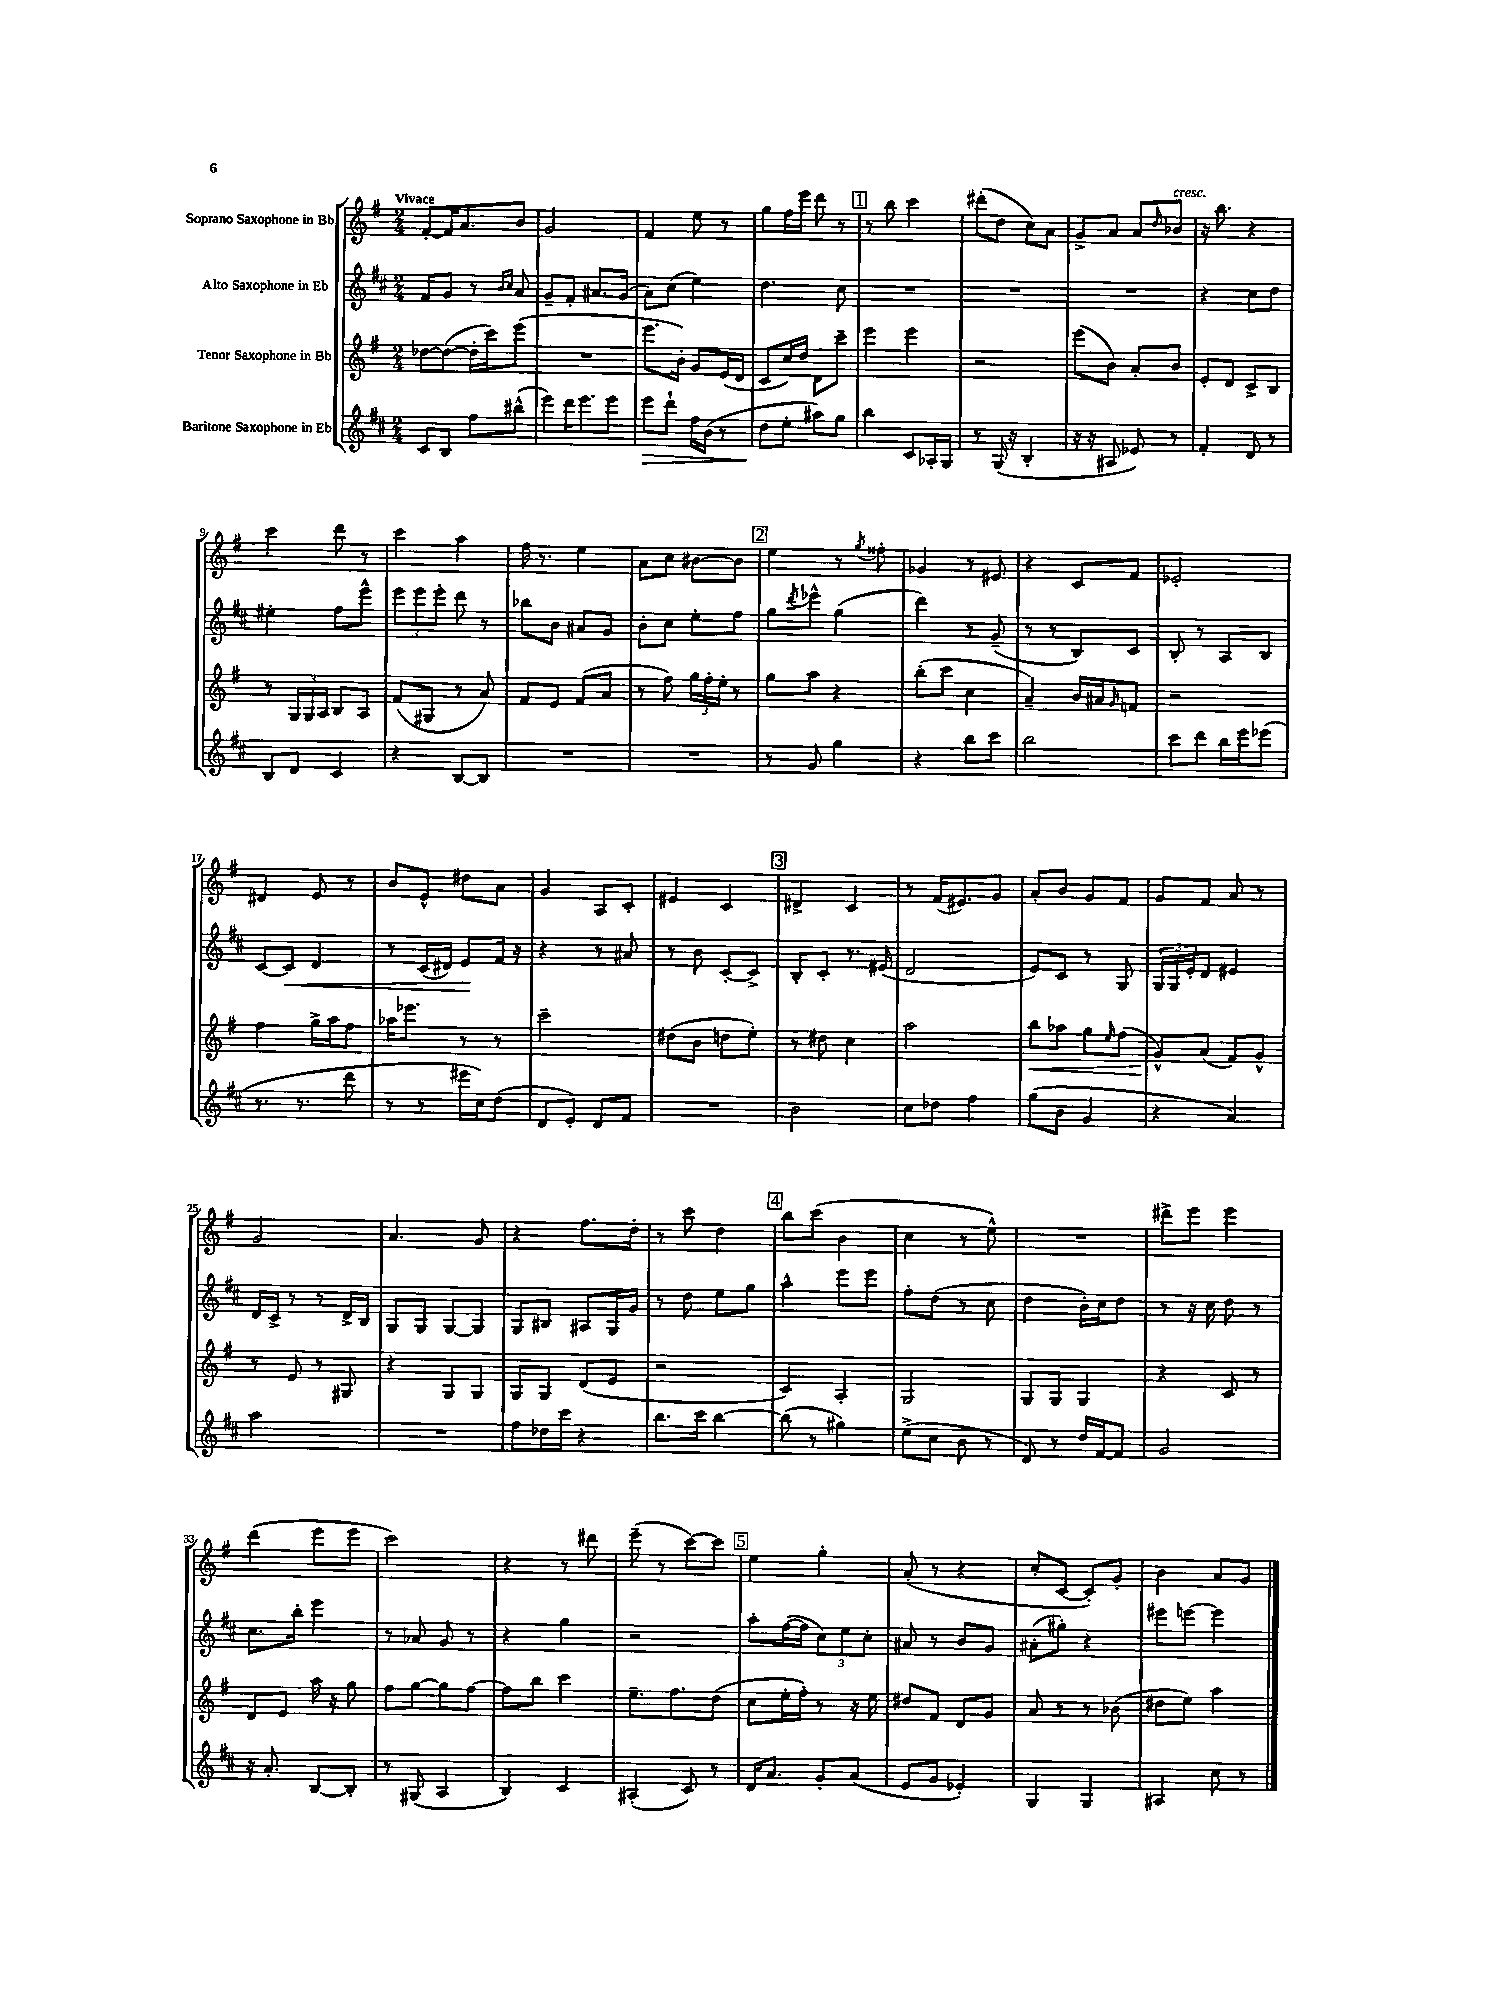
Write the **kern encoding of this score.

**kern	**dynam	**kern	**dynam	**kern	**dynam	**kern
*part4	*part4	*part3	*part3	*part2	*part2	*part1
*staff4	*staff4	*staff3	*staff3	*staff2	*staff2	*staff1
*I"Baritone Saxophone in Eb	*	*I"Tenor Saxophone in Bb	*	*I"Alto Saxophone in Eb	*	*I"Soprano Saxophone in Bb
*clefG2	*	*clefG2	*	*clefG2	*	*clefG2
*k[f#c#]	*	*k[f#]	*	*k[f#c#]	*	*k[f#]
*M2/4	*	*M2/4	*	*M2/4	*	*M2/4
=1	=1	=1	=1	=1	=1	=1
!	!	!	!	!	!	!LO:TX:a:B:t=Vivace
8c#/L	.	[8dd-X\L	.	8f#/L	.	[8f#'/L
8B/J	.	(8dd-\J_	.	8g/J	.	16f#/K]
.	.	.	.	.	.	8.a/
8ff#\L	.	16dd-'\LL]	.	8r	.	.
.	.	16ccc\J)	.	.	.	.
.	.	.	.	16qqb/LL	.	.
.	.	.	.	16qqcc#/JJ	.	.
(8bb#X^^\J	.	(8eee\J	.	8a/	.	8b/J
=2	=2	=2	=2	=2	=2	=2
8eee\L)	.	2r	.	8g~/L	.	2g/
16ddd\K	.	.	.	8f#'/J	.	.
8.eee\	.	.	.	.	.	.
.	.	.	.	8.a#X/L	.	.
8eee\J	.	.	.	.	.	.
.	.	.	.	(16g/Jk	.	.
=3	=3	=3	=3	=3	=3	=3
!	!LO:HP:b	!	!	!	!	!
8eee\L	>	8.eee\L	.	8a\L)	.	4f#/
8ddd`\J	.	.	.	(8cc#\J	.	.
.	.	16b'\Jk)	.	.	.	.
16ff#\LL	.	8g/L	.	4ee\)	.	8ee\
(16b\JJ	.	.	.	.	.	.
8r	.	(16e/L	.	.	.	8r
.	.	16d/JJ	.	.	.	.
=4	=4	=4	=4	=4	=4	=4
8dd\L	.	8c/L	.	4.dd\	.	8gg\L
8ee'\J	]	16cc/L)	.	.	.	16ff#\L
.	.	16dd/JJ	.	.	.	16eee\JJ
8aa#X\L)	.	8d\L	.	.	.	8ddd\
8gg\J	.	8ccc~\J	.	8cc#\	.	8r
!!LO:REH:place=s1:t=1
=5	=5	=5	=5	=5	=5	=5
4bb\	.	4eee\	.	2r	.	8r
.	.	.	.	.	.	8bb\
8c#/L	.	4eee\	.	.	.	4ccc\
16A-X'/L	.	.	.	.	.	.
16G/JJ	.	.	.	.	.	.
=6	=6	=6	=6	=6	=6	=6
8r	.	2r	.	2r	.	(8ddd#X'\L
(16G/	.	.	.	.	.	8dd\J
16r	.	.	.	.	.	.
4B'/	.	.	.	.	.	8cc\L)
.	.	.	.	.	.	8a\J
=7	=7	=7	=7	=7	=7	=7
16r	.	(8eee\L	.	2r	.	8g^/L
16r	.	.	.	.	.	.
8A#X/	.	8b\J)	.	.	.	8a/J
8e-X/)	.	8a'/L	.	.	.	8a/L
.	.	.	.	.	.	16qqdd/
!	!	!	!	!	!	!LO:TX:a:i:t=cresc.
8r	.	8b/J	.	.	.	8b-X/J
=8	=8	=8	=8	=8	=8	=8
4f#'/	.	8e'/L	.	4r	.	16r
.	.	.	.	.	.	8.bb\
.	.	8d/J	.	.	.	.
8d/	.	8c^/L	.	8cc#\L	.	4r
8r	.	8B/J	.	8dd\J	.	.
!!LO:LB:g=z
=9	=9	=9	=9	=9	=9	=9
8B/L	.	8r	.	4ee#X'\	.	4ccc\
8d/J	.	24G/LL	.	.	.	.
.	.	24G/	.	.	.	.
.	.	24A/JJ	.	.	.	.
4c#/	.	8B/L	.	8ff#\L	.	8ddd\
.	.	8A/J	.	8eee^^\J	.	8r
=10	=10	=10	=10	=10	=10	=10
4r	.	(8f#/L	.	12eee\L	.	4ccc\
.	.	.	.	12eee\	.	.
.	.	8G#X/J	.	.	.	.
.	.	.	.	12eee'\J	.	.
[8B/L	.	8r	.	8ddd\	.	4aa\
8B/J]	.	8a/)	.	8r	.	.
=11	=11	=11	=11	=11	=11	=11
2r	.	8f#/L	.	8bb-X\L	.	16ff#\
.	.	.	.	.	.	8.r
.	.	8e/J	.	8b\J	.	.
.	.	(8f#/L	.	8a#X/L	.	4ee\
.	.	8a/J	.	8g/J	.	.
=12	=12	=12	=12	=12	=12	=12
2r	.	8r	.	8b'\L	.	8a\L
.	.	8ff#\)	.	8cc#\J	.	8cc\J
.	.	24gg\LL	.	8ee'\L	.	[8b#X\L
.	.	24ff#'\	.	.	.	.
.	.	24ee'\JJ	.	.	.	.
.	.	8r	.	8ff#\J	.	8b#\J]
!!LO:REH:place=s1:t=2
=13	=13	=13	=13	=13	=13	=13
8r	.	8gg\L	.	8gg\L	.	4ee\
.	.	.	.	8qddd/	.	.
8g/	.	8aa\J	.	8eee-X^^\J	.	.
4gg\	.	4r	.	(4gg\	.	8r
.	.	.	.	.	.	8qgg/
.	.	.	.	.	.	8ff##X'\
=14	=14	=14	=14	=14	=14	=14
4r	.	(8bb'\L	.	4ddd\)	.	4g-X/
.	.	8ccc\J	.	.	.	.
8bb\L	.	4cc\	.	8r	.	8r
8ccc#\J	.	.	.	(8g~/	.	8e#X/
=15	=15	=15	=15	=15	=15	=15
2bb\	.	4a~/)	.	8r	.	4r
.	.	.	.	8r	.	.
.	.	16b/LL	.	8B/L)	.	8c/L
.	.	16a#X/J	.	.	.	.
.	.	16qqg/	.	.	.	.
.	.	8fn/J	.	8c#/J	.	8f#/J
=16	=16	=16	=16	=16	=16	=16
8ccc#\L	.	2r	.	8B'/	.	2e-X'/
8ddd\J	.	.	.	8r	.	.
16bb\LL	.	.	.	8A/L	.	.
16eee\J	.	.	.	.	.	.
(8eee-X\J	.	.	.	8B/J	.	.
!!LO:LB:g=z
=17	=17	=17	=17	=17	=17	=17
8.r	.	4ff#\	.	[8c#/L	.	4d#X/
!	!	!	!	!	!LO:HP:b	!
.	.	.	.	8c#/J]	<	.
8.r	.	.	.	.	.	.
.	.	16gg^\LL	.	4d/	.	8e/
.	.	16aa\J	.	.	.	.
8ddd\	.	8ff#\J	.	.	.	8r
=18	=18	=18	=18	=18	=18	=18
8r	.	16aa-X\KL	.	8r	.	8b/L
.	.	8.eee-X\J	.	.	.	.
8r	.	.	.	(16c#/LL	.	8e^^/J
.	.	.	.	16d#X/JJ)	.	.
16eee#X\LL	.	8r	.	8e/L	.	8dd#X\L
16cc#\J)	.	.	.	.	.	.
(8dd\J	.	8r	.	16f#/Jk	[	8a\J
.	.	.	.	16r	.	.
=19	=19	=19	=19	=19	=19	=19
8d/L	.	2ccc~\	.	4r	.	4g/
8e'/J)	.	.	.	.	.	.
8d/L	.	.	.	8r	.	8A/L
8f#/J	.	.	.	8a#X/	.	8c'/J
=20	=20	=20	=20	=20	=20	=20
2r	.	(8dd#X\L	.	8r	.	4e#X/
.	.	8b\J	.	8b\	.	.
.	.	8ddn\L	.	[8c#'/L	.	4c/
.	.	8ee'\J)	.	8c#^/J]	.	.
!!LO:REH:place=s1:t=3
=21	=21	=21	=21	=21	=21	=21
2b\	.	8r	.	8B'/L	.	4d#X^/
.	.	8dd#X\	.	8c#'/J	.	.
.	.	4cc\	.	8.r	.	4c/
.	.	.	.	(16e#X/	.	.
=22	=22	=22	=22	=22	=22	=22
8cc#\L	.	2aa\	.	2d/	.	8r
8dd-X\J	.	.	.	.	.	(16f#/KL
.	.	.	.	.	.	8.e#X/)
4ff#\	.	.	.	.	.	.
.	.	.	.	.	.	8g/J
=23	=23	=23	=23	=23	=23	=23
!	!	!	!LO:HP:b	!	!	!
(8gg\L	.	8bb\L	<	8e/L)	.	8a'/L
8b\J	.	8aa-X\J	.	8c#/J	.	8b/J
4g/	.	8gg\L	.	8r	.	8g/L
.	.	16qqee/	.	.	.	.
.	.	(8ff#\J	.	8G/	.	8f#/J
=24	=24	=24	=24	=24	=24	=24
4r	.	8g^^/L)	.	24G/LL	.	8g/L
.	.	.	.	24G/	.	.
.	.	.	.	24e'/J	.	.
.	.	(8a/J	[	8d/J	.	8f#/J
4a/)	.	8f#/L)	.	4e#X/	.	8a/
.	.	8g^^/J	.	.	.	8r
!!LO:LB:g=z
=25	=25	=25	=25	=25	=25	=25
2aa\	.	8r	.	16d/LL	.	2g/
.	.	.	.	16c#^/JJ	.	.
.	.	8e/	.	8r	.	.
.	.	8r	.	8r	.	.
.	.	8G#X/	.	16d^/LL	.	.
.	.	.	.	16B/JJ	.	.
=26	=26	=26	=26	=26	=26	=26
2r	.	4r	.	8G/L	.	4.a/
.	.	.	.	8G/J	.	.
.	.	8G/L	.	[8G/L	.	.
.	.	8G/J	.	8G/J]	.	8g/
=27	=27	=27	=27	=27	=27	=27
8ff#\L	.	8G/L	.	8G/L	.	4r
16dd-X\L	.	8G/J	.	8B#X/J	.	.
16ccc#\JJ	.	.	.	.	.	.
4r	.	(8d/L	.	8A#X/L	.	8.ff#\L
.	.	8e/J	.	16G/L	.	.
.	.	.	.	16g/JJ	.	16dd'\Jk
=28	=28	=28	=28	=28	=28	=28
8.bb\L	.	2r	.	8r	.	8r
.	.	.	.	8dd\	.	8ccc\
16ccc#\Jk	.	.	.	.	.	.
[4bb\	.	.	.	8ee\L	.	4dd\
.	.	.	.	8gg\J	.	.
!!LO:REH:place=s1:t=4
=29	=29	=29	=29	=29	=29	=29
(8bb\]	.	4c/)	.	4aa^^\	.	8bb\L
8r	.	.	.	.	.	(8ccc\J
4gg#X\)	.	4A'/	.	8eee\L	.	4b\
.	.	.	.	8eee\J	.	.
=30	=30	=30	=30	=30	=30	=30
(8ee^\L	.	2G/	.	8ff#'\L	.	4cc\
8cc#\J	.	.	.	(8dd\J	.	.
8b\	.	.	.	8r	.	8r
8r	.	.	.	8cc#\	.	8ee^^\)
=31	=31	=31	=31	=31	=31	=31
8d/)	.	8G/L	.	4dd\	.	2r
8r	.	8G/J	.	.	.	.
16dd/LL	.	4G/	.	16b'\LL)	.	.
[16f#/J	.	.	.	16cc#\J	.	.
8f#/J]	.	.	.	8dd\J	.	.
=32	=32	=32	=32	=32	=32	=32
2g/	.	4r	.	8r	.	8ddd#X^\L
.	.	.	.	16r	.	8eee\J
.	.	.	.	16cc#\	.	.
.	.	8c/	.	8dd\	.	4eee\
.	.	8r	.	8r	.	.
!!LO:LB:g=z
=33	=33	=33	=33	=33	=33	=33
16r	.	8d/L	.	8.cc#\L	.	(4ddd\
8.a'/	.	.	.	.	.	.
.	.	8e/J	.	.	.	.
.	.	.	.	16bb'\Jk	.	.
[8B/L	.	16aa\	.	4eee\	.	8eee\L
.	.	16r	.	.	.	.
8B'/J]	.	8gg\	.	.	.	8eee\J
=34	=34	=34	=34	=34	=34	=34
8r	.	8ff#\L	.	8r	.	2ccc\)
(8G#X/	.	[8gg\J	.	8a-X/	.	.
4A/	.	8gg\L]	.	8g/	.	.
.	.	[8ff#\J	.	8r	.	.
=35	=35	=35	=35	=35	=35	=35
4B/)	.	8ff#\L]	.	4r	.	4r
.	.	8bb\J	.	.	.	.
4c#/	.	4ccc\	.	4gg\	.	8r
.	.	.	.	.	.	8ddd#X\
=36	=36	=36	=36	=36	=36	=36
(4A#X'/	.	8.ee~\L	.	2r	.	(8eee~\
.	.	.	.	.	.	8r
.	.	8.ff#\	.	.	.	.
8c#/)	.	.	.	.	.	[8ccc\L)
8r	.	(8dd\J	.	.	.	8ccc\J]
!!LO:REH:place=s1:t=5
=37	=37	=37	=37	=37	=37	=37
16d/KL	.	8cc\L	.	8aa'\L	.	4ee\
8.a/J	.	.	.	.	.	.
.	.	16ee'\L	.	([16ff#\L	.	.
.	.	16ff#'\JJ)	.	16ff#\JJ]	.	.
8g'/L	.	8r	.	12cc#\L)	.	4gg'\
.	.	.	.	12ee\	.	.
(8a/J	.	16r	.	.	.	.
.	.	.	.	12cc#'\J	.	.
.	.	16ee\	.	.	.	.
=38	=38	=38	=38	=38	=38	=38
8e/L	.	8dd#X/L	.	8a#X/	.	(8a'/
8g/J	.	8f#/J	.	8r	.	8r
4e-X'/)	.	8d/L	.	8b/L	.	4r
.	.	8g/J	.	8g/J	.	.
=39	=39	=39	=39	=39	=39	=39
4G/	.	8a/	.	(8a#X'\L	.	8cc'/L
.	.	8r	.	8gg#X'\J)	.	[8c/J
4G/	.	8r	.	4r	.	8c'/L])
.	.	(8b-X\	.	.	.	8g'/J
=40	=40	=40	=40	=40	=40	=40
4A#X/	.	8dd#X\L	.	8eee#X\L	.	4b\
.	.	8ee\J)	.	[8eeen\J	.	.
8cc#\	.	4aa\	.	4eee\]	.	8a/L
8r	.	.	.	.	.	8g/J
==	==	==	==	==	==	==
*-	*-	*-	*-	*-	*-	*-
